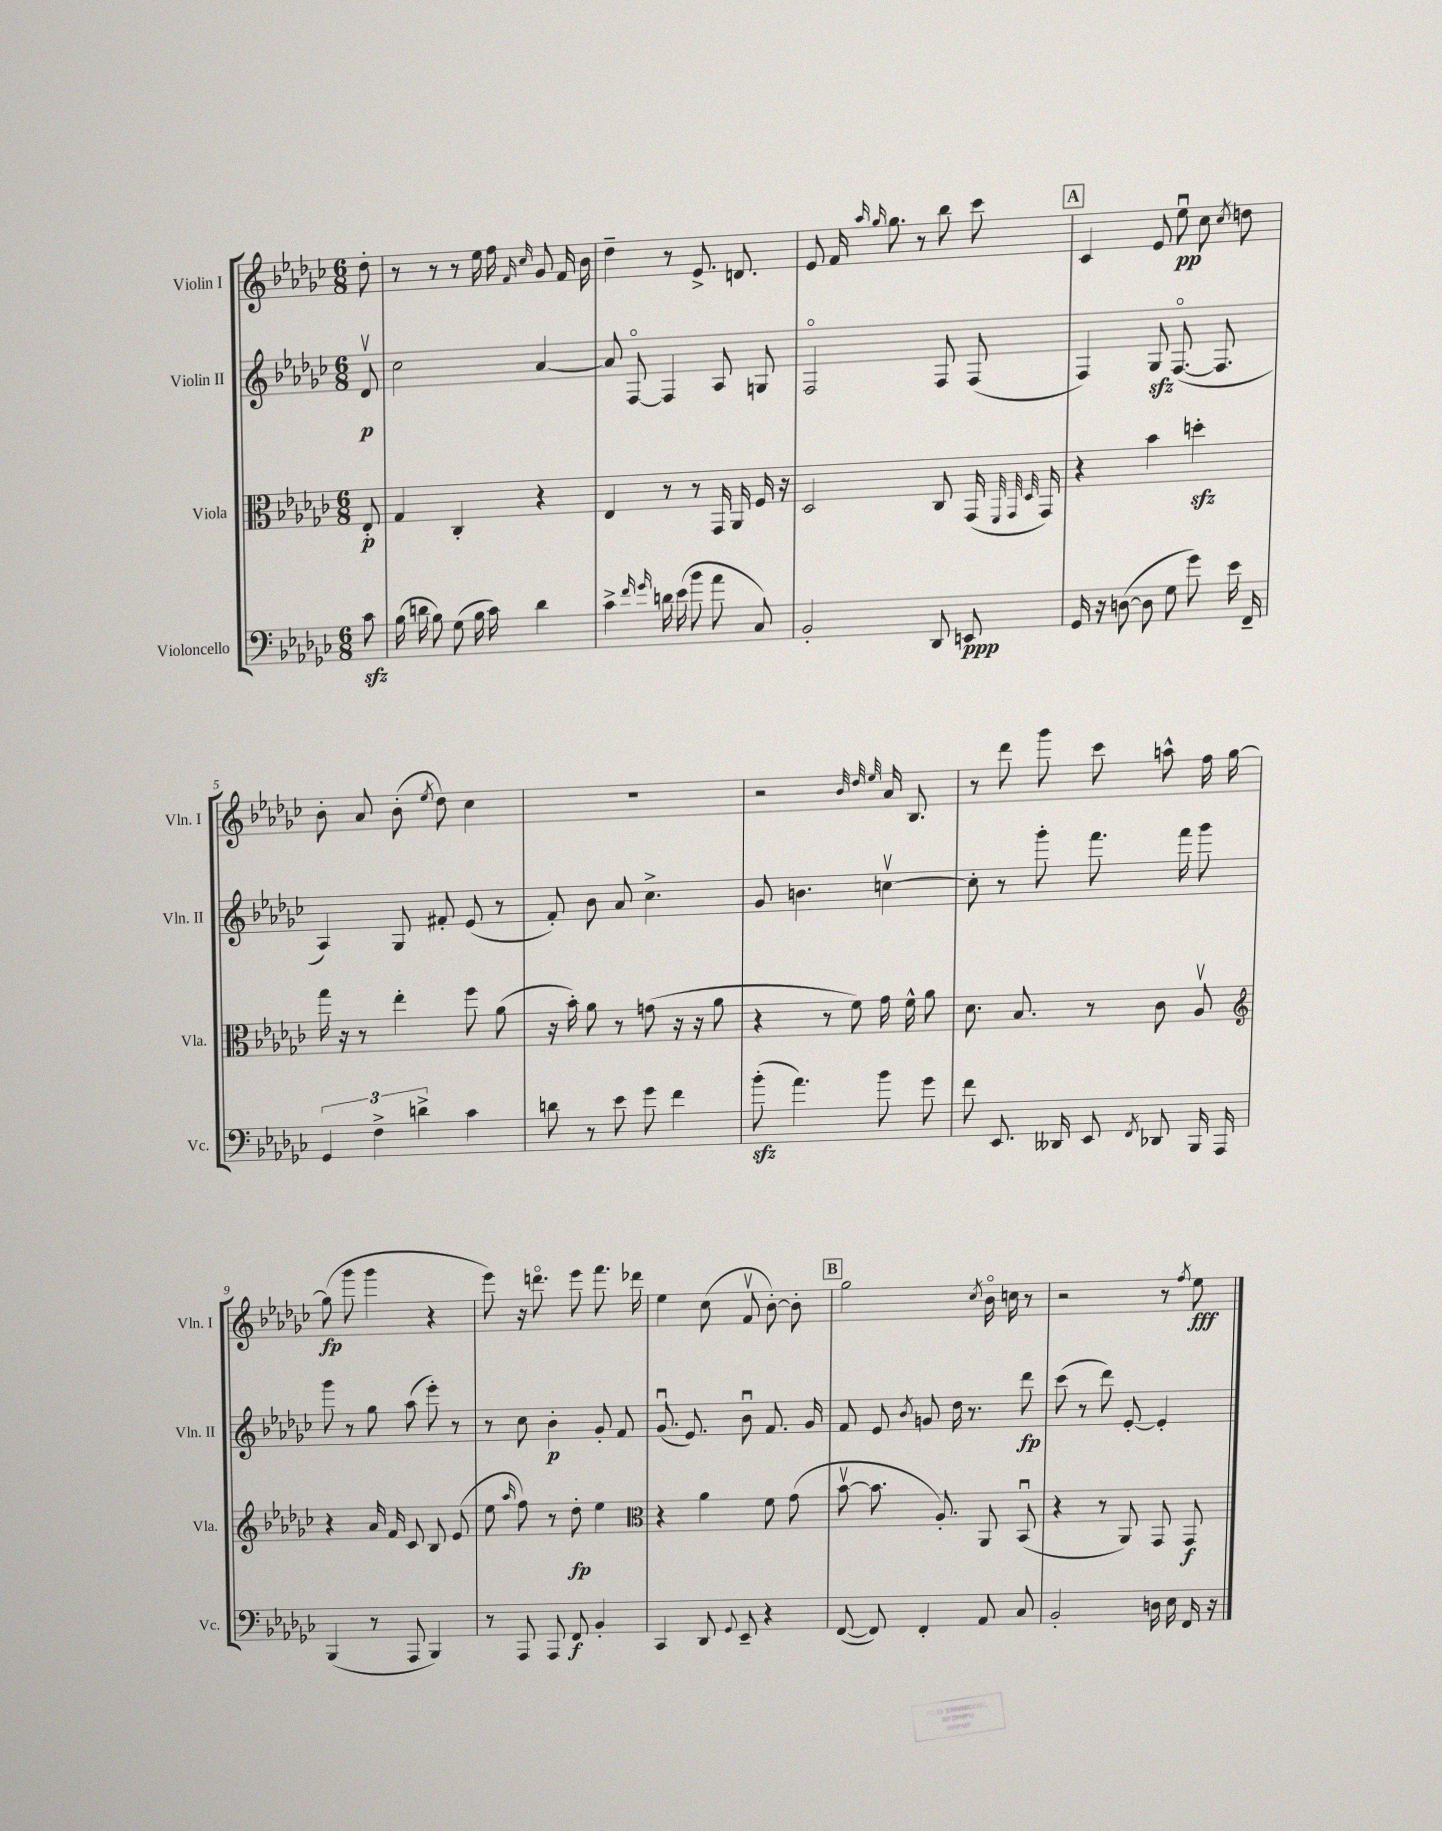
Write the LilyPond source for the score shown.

<<
\new StaffGroup <<
\new Staff = "s0" \with { instrumentName = "Violin I" shortInstrumentName = "Vln. I" } {
    \clef treble \key ges \major \numericTimeSignature \time 6/8 \partial 8
    \autoBeamOff des''8-. |
    r8 r8 r8 ees''16 f''16 \grace { f'16 ces''16 } ges'8 f'16 bes'16 |
    des''4-- r8 ees'8.-> d'8. |
    ees'8 f'16 \grace { aes''16 ges''16 } ges''8. r8 bes''8 ces'''8 |
    \mark \markup { \box "A" } ces'4 ees'8 ees''8\downbow\pp ces''8 \acciaccatura { ces''8 } d''8 |
    bes'8-. aes'8 bes'8-.( \acciaccatura { ees''8 } des''8) ces''4 |
    R2. |
    r2 \grace { bes'32 des''32 ees''32 } aes'16 bes8. |
    r8 des'''8 ges'''8 ces'''8 a''8-^ f''16 ges''16~ |
    ges''8\fp( ges'''8 ges'''4 r4 |
    ees'''8) r16 d'''8.\flageolet ees'''8 f'''8. des'''16 |
    ees''4 ces''8( f'8\upbow bes'8~-.) bes'8-. |
    \mark \markup { \box "B" } ges''2 \acciaccatura { ces''8 } bes'16\flageolet c''16 r8 |
    r2 r8 \acciaccatura { f''8 } ees''8\fff \bar "|." |
}
\new Staff = "s1" \with { instrumentName = "Violin II" shortInstrumentName = "Vln. II" } {
    \clef treble \key ges \major \numericTimeSignature \time 6/8 \partial 8
    \autoBeamOff des'8\upbow\p |
    ces''2 aes'4~ |
    aes'8 f8~\flageolet f4 aes8 g8 |
    f2\flageolet f8 f8( |
    \mark \markup { \box "A" } f4) ges8\sfz f8.~\flageolet( f8. |
    aes4) ges8 fis'8-. ees'8( r8 |
    f'8-.) bes'8 aes'8 ces''4.-> |
    ges'8 b'4. c''4~\upbow |
    c''8-. r8 ges'''8-. f'''8. f'''16 ges'''8 |
    ges'''8 r8 ges''8 aes''8( ees'''8-.) r8 |
    r8 ces''8 bes'4-.\p ges'8-. f'8 |
    ges'8.\downbow( ees'8.) bes'8\downbow f'8. ges'16 |
    \mark \markup { \box "B" } f'8 ees'8 \acciaccatura { bes'8 } g'8 des''16 r8. des'''8\fp |
    ces'''8( r8 des'''8) ees'8~-. ees'4-. \bar "|." |
}
\new Staff = "s2" \with { instrumentName = "Viola" shortInstrumentName = "Vla." } {
    \clef alto \key ges \major \numericTimeSignature \time 6/8 \partial 8
    \autoBeamOff ees8-.\p |
    ges4 ces4-. r4 |
    ees4 r8 r8 ges,16 aes,16 f16 r16 |
    des2 ces8 ges,16( \grace { f,32 ges,32 des32 } ges,16) |
    \mark \markup { \box "A" } r4 bes'4 d''4-.\sfz |
    ges''16 r16 r8 ees''4-. f''8 aes'8( |
    r16 bes'16-.) aes'8 r8 g'8( r16 r16 aes'8 |
    r4 r8 f'8) ges'16 f'16-^ aes'8 |
    des'8. bes8. r8 ces'8 aes8\upbow |
    \clef treble r4 aes'16 f'16 ces'8 bes8 ees'8( |
    ees''8 \grace { aes''16 } f''8) r8 des''8-.\fp ees''4 |
    \clef alto r4 aes'4 f'8 ges'8( |
    \mark \markup { \box "B" } bes'8~\upbow bes'8. aes8.-.) aes,8 bes,8\downbow( |
    r4 r8 aes,8) ges,8 ges,8\f \bar "|." |
}
\new Staff = "s3" \with { instrumentName = "Violoncello" shortInstrumentName = "Vc." } {
    \clef bass \key ges \major \numericTimeSignature \time 6/8 \partial 8
    \autoBeamOff ces'8\sfz |
    bes16( d'16 bes8) ges8( bes16 ces'16) d'4 |
    ces'4-> \grace { f'16 ges'16 } d'16 ees'16( bes'8 aes'8 ces8) |
    bes,2-. des,8 e,8\ppp |
    \mark \markup { \box "A" } ges,16 r16 d8~( d8 ges8 ges'8) ees'16 f,16-- |
    \tuplet 3/2 { ges,4 f4-> d'4-> } ces'4 |
    d'8 r8 ees'8 ges'8 f'4 |
    bes'8-.\sfz( aes'4.) bes'8 ges'8 |
    f'8 ees,8. deses,16 ees,8 \acciaccatura { f,8 } des,8 bes,,16 aes,,16 |
    bes,,4( r8 aes,,8 bes,,4) |
    r8 aes,,8 aes,,8 f,8\f bes,4-. |
    ces,4 des,8 \appoggiatura { ges,8 } ees,8-- r4 |
    \mark \markup { \box "B" } f,8~( f,8) f,4-. aes,8 ces8 |
    bes,2-. d16 ees16 f,16 r16 \bar "|." |
}
>>
>>
